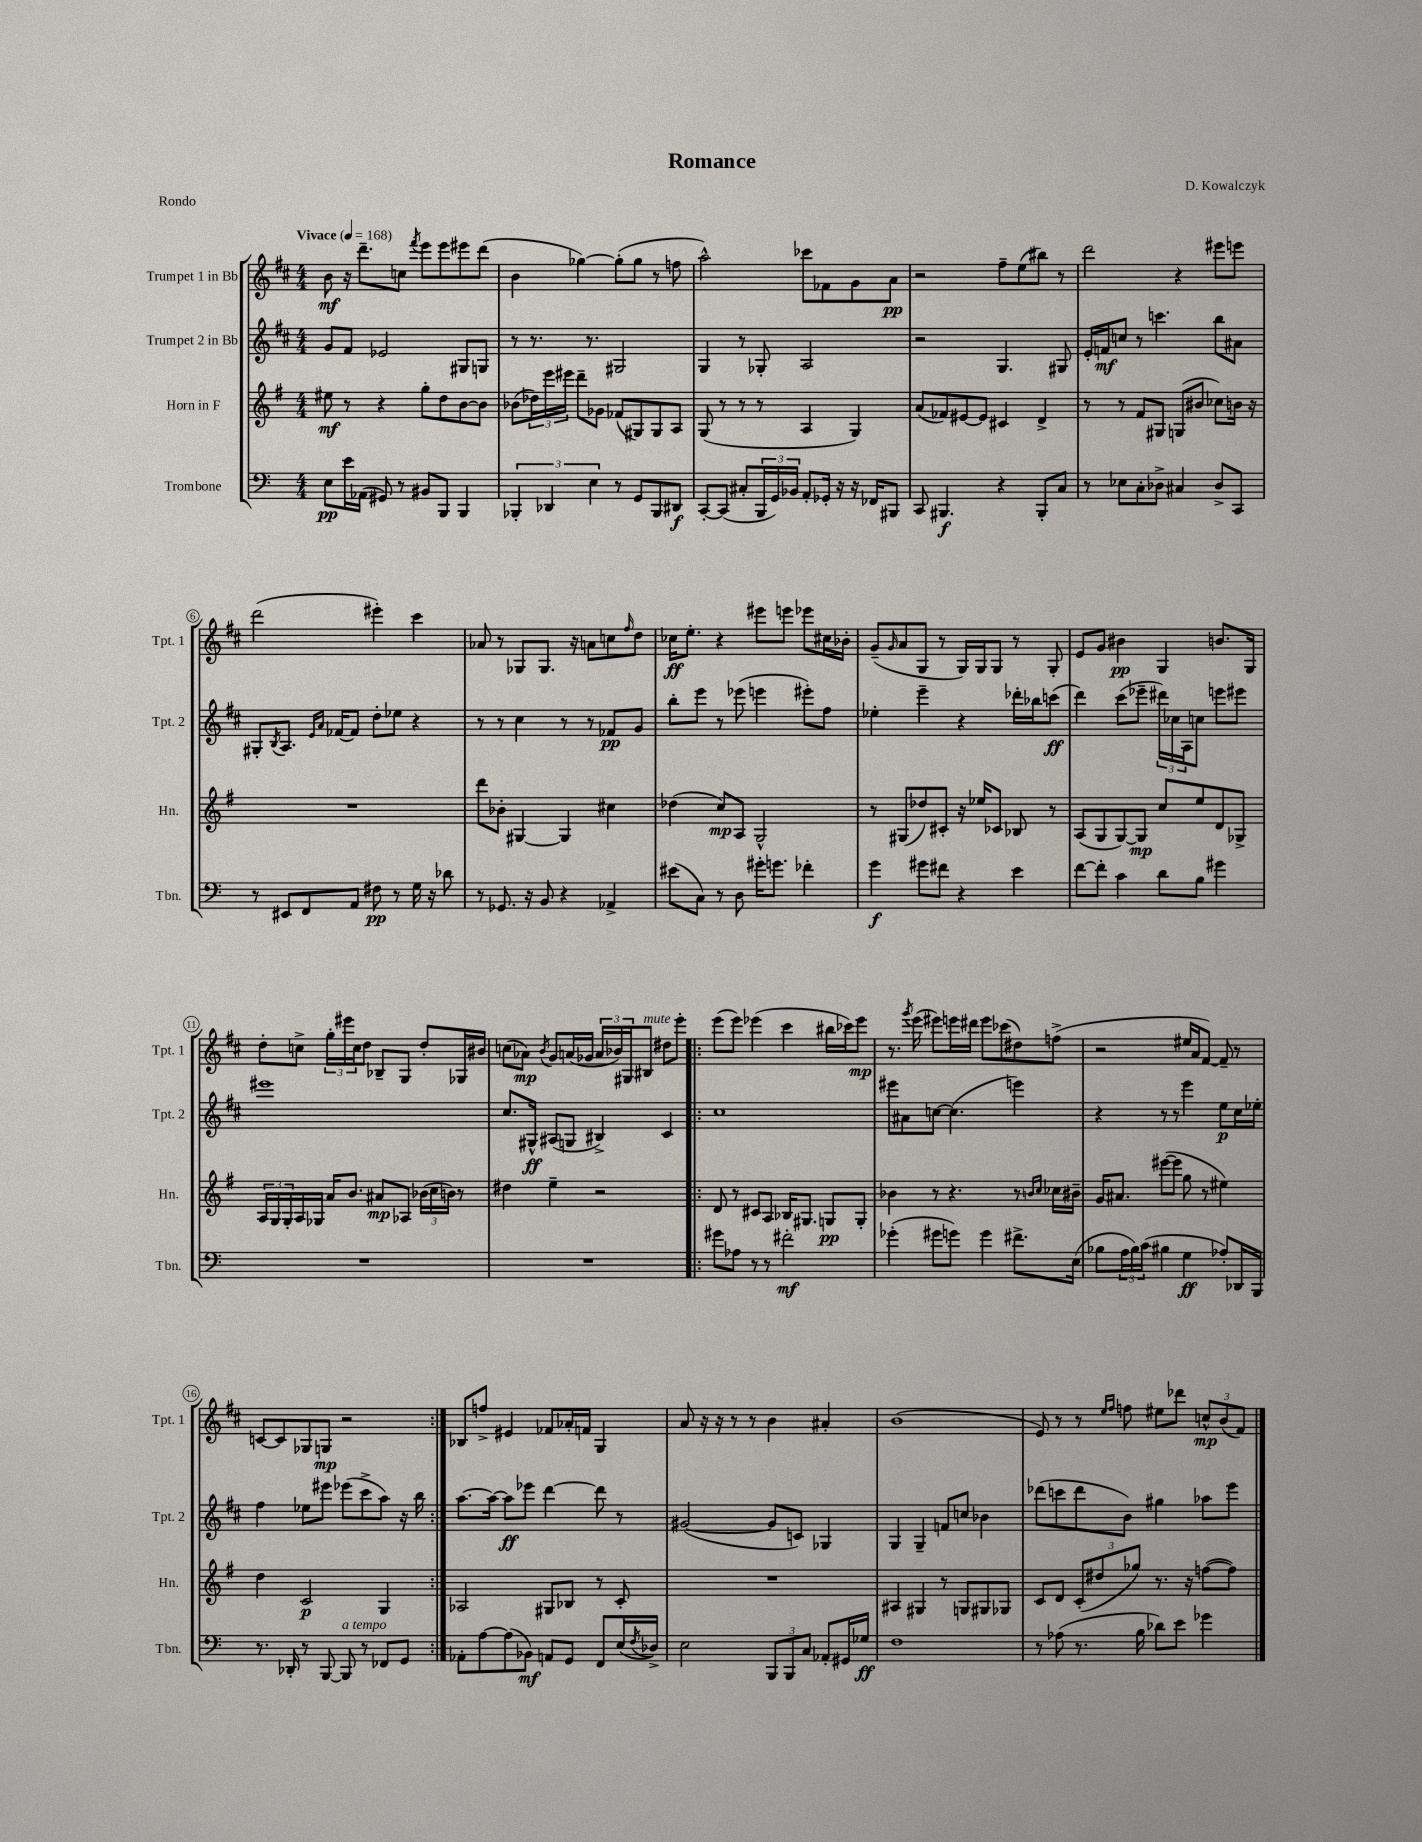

**kern	**dynam	**kern	**dynam	**kern	**dynam	**kern	**dynam
*part4	*part4	*part3	*part3	*part2	*part2	*part1	*part1
*staff4	*staff4	*staff3	*staff3	*staff2	*staff2	*staff1	*staff1
*I"Trombone	*	*I"Horn in F	*	*I"Trumpet 2 in Bb	*	*I"Trumpet 1 in Bb	*
*I'Tbn.	*	*I'Hn.	*	*I'Tpt. 2	*	*I'Tpt. 1	*
*clefF4	*	*clefG2	*	*clefG2	*	*clefG2	*
*k[]	*	*k[f#]	*	*k[f#c#]	*	*k[f#c#]	*
*M4/4	*	*M4/4	*	*M4/4	*	*M4/4	*
*MM168	*	*MM168	*	*MM168	*	*MM168	*
=1	=1	=1	=1	=1	=1	=1	=1
!	!	!	!	!	!	!LO:TX:a:B:t=Vivace	!
8E\L	pp	8ee#X\	mf	8g/L	.	8b\	mf
16e\L	.	8r	.	8f#/J	.	16r	.
(16AA-X\JJ	.	.	.	.	.	8.ddd~\L	.
8GG#X/)	.	4r	.	2e-X/	.	.	.
8r	.	.	.	.	.	8ccn\J	.
.	.	.	.	.	.	8qfff#/	.
8BB#X/L	.	8gg'\L	.	.	.	8eee\L	.
8BBB/J	.	8dd\	.	.	.	8eee\	.
4BBB/	.	[8b\	.	8G#X/L	.	8eee#X\	.
.	.	8b\J]	.	8Gn/J	.	(8ddd\J	.
=2	=2	=2	=2	=2	=2	=2	=2
6BBB-X'/	.	(8b-X\L	.	8r	.	4b\	.
.	.	24dd-X\L)	.	8.r	.	.	.
6DD-X/	.	24eee\	.	.	.	.	.
.	.	24eee#X\JJ	.	.	.	.	.
.	.	8ddd~\L	.	.	.	[4gg-X\)	.
.	.	.	.	8.r	.	.	.
6E\	.	.	.	.	.	.	.
.	.	8g-X\J	.	.	.	.	.
8r	.	(8f-X/L	.	2G#X/	.	(8gg-'\L]	.
8GG/L	.	8G#X/)	.	.	.	8gg-\J	.
8BBB-/	.	8G#/	.	.	.	8r	.
8DD#X/J	f	8A/J	.	.	.	8ffn\	.
=3	=3	=3	=3	=3	=3	=3	=3
[8CC'/L	.	(8G/	.	4G/	.	2aa^^\)	.
(8CC/J]	.	8r	.	.	.	.	.
8C#X'/L	.	8r	.	8r	.	.	.
24BBB/L	.	8r	.	8G-X'/	.	.	.
24GG/)	.	.	.	.	.	.	.
24BB-X/JJ	.	.	.	.	.	.	.
8AA'/L	.	4A/	.	2A/	.	8ccc-X\L	.
16GG-X'/Jk	.	.	.	.	.	8f-X\	.
16r	.	.	.	.	.	.	.
16r	.	4G/)	.	.	.	8g\	.
16FF-X/KL	.	.	.	.	.	.	.
8BBB#X/J	.	.	.	.	.	8a\J	pp
=4	=4	=4	=4	=4	=4	=4	=4
8CC/	.	(8a/L	.	2r	.	2r	.
4.BBB#X/	f	8f-X/)	.	.	.	.	.
.	.	[8e#X/	.	.	.	.	.
.	.	8e#/J]	.	.	.	.	.
4r	.	4c#X/	.	4.G/	.	8ff#~\L	.
.	.	.	.	.	.	(8ee\	.
8BBB#'/L	.	4d^/	.	.	.	8bb#X\J)	.
8C/J	.	.	.	8G#X/	.	8r	.
=5	=5	=5	=5	=5	=5	=5	=5
8r	.	8r	.	16e'/LL	.	2ddd\	.
.	.	.	.	16fn/J	mf	.	.
8E-X\L	.	8r	.	8ccn/J	.	.	.
8C'\	.	8f#/L	.	8r	.	.	.
8D-X^\J	.	8G#X/J	.	4.cccn\	.	.	.
4C#X/	.	(8Gn/L	.	.	.	4r	.
.	.	8b#X/J	.	.	.	.	.
8D-^/L	.	8cc-X\L)	.	8bb\L	.	8eee#X\L	.
8CC/J	.	16bn\Jk	.	8a#X\J	.	8eeen\J	.
.	.	16r	.	.	.	.	.
!!LO:LB:g=z
=6	=6	=6	=6	=6	=6	=6	=6
8r	.	1r	.	8G#X'/L	.	(2ddd\	.
.	.	.	.	8qB/	.	.	.
8EE#X/L	.	.	.	8.A/J	.	.	.
8FF/	.	.	.	.	.	.	.
.	.	.	.	16qqe/LL	.	.	.
.	.	.	.	16qqa/JJ	.	.	.
.	.	.	.	[16f-X/KL	.	.	.
8AA/J	.	.	.	8f-/J]	.	.	.
8F#X\	pp	.	.	8dd'\L	.	4eee#X'\)	.
8r	.	.	.	8ee-X\J	.	.	.
16G\	.	.	.	4r	.	4ccc#\	.
16r	.	.	.	.	.	.	.
8d-X\	.	.	.	.	.	.	.
=7	=7	=7	=7	=7	=7	=7	=7
8r	.	8ddd\L	.	8r	.	8a-X/	.
8.GG-X/	.	8b-X'\J	.	8r	.	8r	.
.	.	[4G#X/	.	4cc#\	.	8G-X/L	.
16r	.	.	.	.	.	.	.
8BB/	.	.	.	.	.	8.G-/J	.
4r	.	4G#/]	.	8r	.	.	.
.	.	.	.	.	.	16r	.
.	.	.	.	8r	.	8an\L	.
4AA-X^/	.	4cc#X\	.	8f-X/L	pp	8ccn\	.
.	.	.	.	.	.	16qqff#/	.
.	.	.	.	8g/J	.	8dd\J	.
=8	=8	=8	=8	=8	=8	=8	=8
(8e#X\L	.	(4dd-X\	.	8bb'\L	.	16cc-X\KL	ff
.	.	.	.	.	.	8.ee'\J	.
8C\J)	.	.	.	8eee\J	.	.	.
8r	.	8cc/L)	mp	8r	.	4r	.
8D\	.	8A/J	.	(8eee-X\	.	.	.
16g#X'\KL	.	2G^^/	.	4eeen\	.	8eee#X\L	.
8.gn\J	.	.	.	.	.	.	.
.	.	.	.	.	.	8eeen\J	.
4f-X'\	.	.	.	8eee#X'\L)	.	8eee-X\L	.
.	.	.	.	8ff#\J	.	16cc#X\L	.
.	.	.	.	.	.	16b-X'\JJ	.
=9	=9	=9	=9	=9	=9	=9	=9
4g\	f	8r	.	4ee-X'\	.	(8g~/L	.
.	.	.	.	.	.	16qqg/	.
.	.	(8G#X/L	.	.	.	8a/	.
8g#X\L	.	8dd-X/)	.	4eee~\	.	8G/J	.
8f#X\J	.	8c#X'/J	.	.	.	8r	.
4r	.	16r	.	4r	.	16G/LL)	.
.	.	16ee-X/KL	.	.	.	16G/J	.
.	.	8c-X/J	.	.	.	8G/J	.
4e\	.	8B-X/	.	16ddd-X'\LL	.	8r	.
.	.	.	.	16bb-X\J	.	.	.
.	.	8r	.	(8cccn\J	ff	8G'/	.
=10	=10	=10	=10	=10	=10	=10	=10
[8f\L	.	(8A/L	.	4ddd\)	.	8e/L	.
8f'\J]	.	8G/	.	.	.	8g/J	.
4c\	.	[8G/)	.	(8ccc#\L	.	4b#X\	pp
.	.	8G/J]	mp	8eee-X~\J	.	.	.
8d\L	.	8cc/L	.	24ddd#X\LL)	.	4G/	.
.	.	.	.	24cc-X\	.	.	.
.	.	.	.	24A\J	.	.	.
8B\J	.	8ee/	.	8ccn\J	.	.	.
4g#X\	.	8d/	.	8eeen\L	.	8.bn/L	.
.	.	8G-X^/J	.	8eee#X\J	.	.	.
.	.	.	.	.	.	16G/Jk	.
!!LO:LB:g=z
=11	=11	=11	=11	=11	=11	=11	=11
1r	.	24A/LL	.	1eee#X	.	8dd'\L	.
.	.	24G/	.	.	.	.	.
.	.	24G'/	.	.	.	.	.
.	.	16A/	.	.	.	8ccn^\J	.
.	.	16G-X/JJ	.	.	.	.	.
.	.	16a/KL	.	.	.	24gg'\LL	.
.	.	.	.	.	.	24eee#X\	.
.	.	8.b/J	.	.	.	.	.
.	.	.	.	.	.	24cc\J	.
.	.	.	.	.	.	8dd\J	.
.	.	8a#X/L	mp	.	.	8B-X~/L	.
.	.	8A-X/J	.	.	.	8G/J	.
.	.	(24b-X\LL	.	.	.	8dd'/L	.
.	.	24cc\	.	.	.	.	.
.	.	24bn\JJ)	.	.	.	.	.
.	.	8r	.	.	.	16G-X/L	.
.	.	.	.	.	.	16b#X/JJ	.
=12	=12	=12	=12	=12	=12	=12	=12
1r	.	4dd#X\	.	8.cc#/L	.	(8ccn\L	.
.	.	.	.	.	.	8a-X\J)	mp
.	.	.	.	16G#X^^/Jk	ff	.	.
.	.	.	.	.	.	8qb/	.
.	.	4ee~\	.	(8A#X/L	.	8g/L	.
.	.	.	.	8Gn/J	.	(16an/L	.
.	.	.	.	.	.	16g-X/JJ	.
.	.	2r	.	4B#X^/)	.	24a/LL	.
.	.	.	.	.	.	24b-X/)	.
.	.	.	.	.	.	24G#X/J	.
!	!	!	!	!	!	!LO:TX:a:i:t=mute	!
.	.	.	.	.	.	8B#X/J	.
.	.	.	.	4c#/	.	8dd#X\L	.
.	.	.	.	.	.	8eee'\J	.
=13!|:	=13!|:	=13!|:	=13!|:	=13!|:	=13!|:	=13!|:	=13!|:
8g#X\L	.	8d/	.	1cc#	.	(8eee\L	.
8A-X\J	.	8r	.	.	.	8eee\J)	.
8r	.	8c#X/L	.	.	.	(4eee-X\	.
8r	.	8A/J	.	.	.	.	.
2f#X'\	mf	16B-X/KL	.	.	.	4ccc#\	.
.	.	8.G#X/J	.	.	.	.	.
.	.	8Gn/L	pp	.	.	16bb#X\LL	.
.	.	.	.	.	.	16ccc-X\J)	.
.	.	8G'/J	.	.	.	8eee-\J	mp
=14	=14	=14	=14	=14	=14	=14	=14
(4g-X'\	.	4b-X\	.	8eee#X\L	.	8.r	.
.	.	.	.	8a#X\	.	.	.
.	.	.	.	.	.	8qggg/	.
.	.	.	.	.	.	(16eee\	.
8g#X\L	.	8r	.	[8ccn\J	.	8eee#X\L)	.
8gn\J)	.	4.r	.	(4.cc\]	.	16eeen\L	.
.	.	.	.	.	.	16ddd#X\JJ	.
4g\	.	.	.	.	.	8eee\L	.
.	.	.	.	.	.	(8ccc-X\	.
8.f#X^\L	.	8r	.	4eeen\)	.	8dd#X\)	.
.	.	16qqbn/LL	.	.	.	.	.
.	.	16qqcc/JJ	.	.	.	.	.
.	.	16cc-X\LL	.	.	.	(8ffn^\J	.
(16E\Jk	.	16b#X~\JJ	.	.	.	.	.
=15	=15	=15	=15	=15	=15	=15	=15
8B-X\L	.	16g/KL	.	4r	.	2r	.
.	.	8.a#X/J	.	.	.	.	.
24A\L	.	.	.	.	.	.	.
24B-\)	.	.	.	.	.	.	.
(24c\JJ	.	.	.	.	.	.	.
4B#X\	.	([8eee#X\L	.	8r	.	.	.
.	.	8eee#\J]	.	8r	.	.	.
4G\	ff	8gg\	.	4eee\	.	16ee#X/LL	.
.	.	.	.	.	.	16a/J	.
.	.	8r	.	.	.	[8f#/J)	.
8A-X'/L)	.	4ee#X\)	.	8ee\L	p	8f#~/]	.
16DD-X/L	.	.	.	16cc#\L	.	8r	.
16BBB/JJ	.	.	.	16ee-X'\JJ	.	.	.
!!LO:LB:g=z
=16	=16	=16	=16	=16	=16	=16	=16
8.r	.	4dd\	.	4ff#\	.	[8cn/L	.
.	.	.	.	.	.	8c/]	.
16DD-X'/	.	.	.	.	.	.	.
8r	.	2c/	p	8ee-X\L	.	8G-X/	.
[8BBB/	.	.	.	8eee#X\J	.	8Gn/J	mp
!LO:TX:a:i:t=a tempo	!	!	!	!	!	!	!
8BBB/]	.	.	.	(8eee-X\L	.	2r	.
8r	.	.	.	8ccc#^\	.	.	.
8FF-X/L	.	4G/	.	8aa\J)	.	.	.
8GG/J	.	.	.	16r	.	.	.
.	.	.	.	16bb\	.	.	.
=17:|!	=17:|!	=17:|!	=17:|!	=17:|!	=17:|!	=17:|!	=17:|!
8AA-X'\L	.	2A-X/	.	[8.aa\L	.	8B-X/L	.
[8A\	.	.	.	.	.	8ffn^/J	.
.	.	.	.	16aa\Jk_	.	.	.
(8A\]	.	.	.	8aa\L]	ff	4e#X/	.
8BB-X\J)	mf	.	.	8eee-X\J	.	.	.
8AAn/L	.	8G#X/L	.	[4ddd\	.	8f-X/L	.
8GG/J	.	8B-X/J	.	.	.	16a-X'/L	.
.	.	.	.	.	.	16fn/JJ	.
8FF/L	.	8r	.	8ddd\]	.	4G/	.
(16E/L	.	8c'/	.	8r	.	.	.
8qF/	.	.	.	.	.	.	.
16D-X^/JJ)	.	.	.	.	.	.	.
=18	=18	=18	=18	=18	=18	=18	=18
2E\	.	1r	.	([2g#X/	.	8a/	.
.	.	.	.	.	.	16r	.
.	.	.	.	.	.	16r	.
.	.	.	.	.	.	8r	.
.	.	.	.	.	.	8r	.
12BBB/L	.	.	.	8g#/L]	.	4b\	.
12BBB/	.	.	.	.	.	.	.
.	.	.	.	8cn/J)	.	.	.
12C/J	.	.	.	.	.	.	.
8AA-X'/L	.	.	.	4G-X/	.	4a#X'/	.
16GG#X/L	.	.	.	.	.	.	.
16G-X/JJ	ff	.	.	.	.	.	.
=19	=19	=19	=19	=19	=19	=19	=19
1F	.	4A#X/	.	4G/	.	(1b	.
.	.	4G#X/	.	4G~/	.	.	.
.	.	8r	.	8fn/L	.	.	.
.	.	8Gn/L	.	8ccn/J	.	.	.
.	.	8G#X/	.	4b-X\	.	.	.
.	.	8G-X/J	.	.	.	.	.
=20	=20	=20	=20	=20	=20	=20	=20
8r	.	8c/L	.	(8ddd-X\L	.	8e/)	.
(8A-X\	.	8d/J	.	8cccn\	.	8r	.
8.r	.	(12c'/L	.	8ddd-\	.	8r	.
.	.	12dd#X/	.	.	.	.	.
.	.	.	.	.	.	16qqee/LL	.
.	.	.	.	.	.	16qqff#/JJ	.
.	.	.	.	8b\J)	.	8ffn\	.
.	.	12gg-X/J)	.	.	.	.	.
16B\	.	.	.	.	.	.	.
8d-X\L)	.	8.r	.	4gg#X\	.	8ee#X\L	.
8e\J	.	.	.	.	.	8ddd-X\J	.
.	.	16r	.	.	.	.	.
4g-X\	.	([8ffn\L	.	8aa-X\L	.	12ccn^^/L	mp
.	.	.	.	.	.	(12b/	.
.	.	8ff\J])	.	8eee\J	.	.	.
.	.	.	.	.	.	12f#/J)	.
==	==	==	==	==	==	==	==
*-	*-	*-	*-	*-	*-	*-	*-
